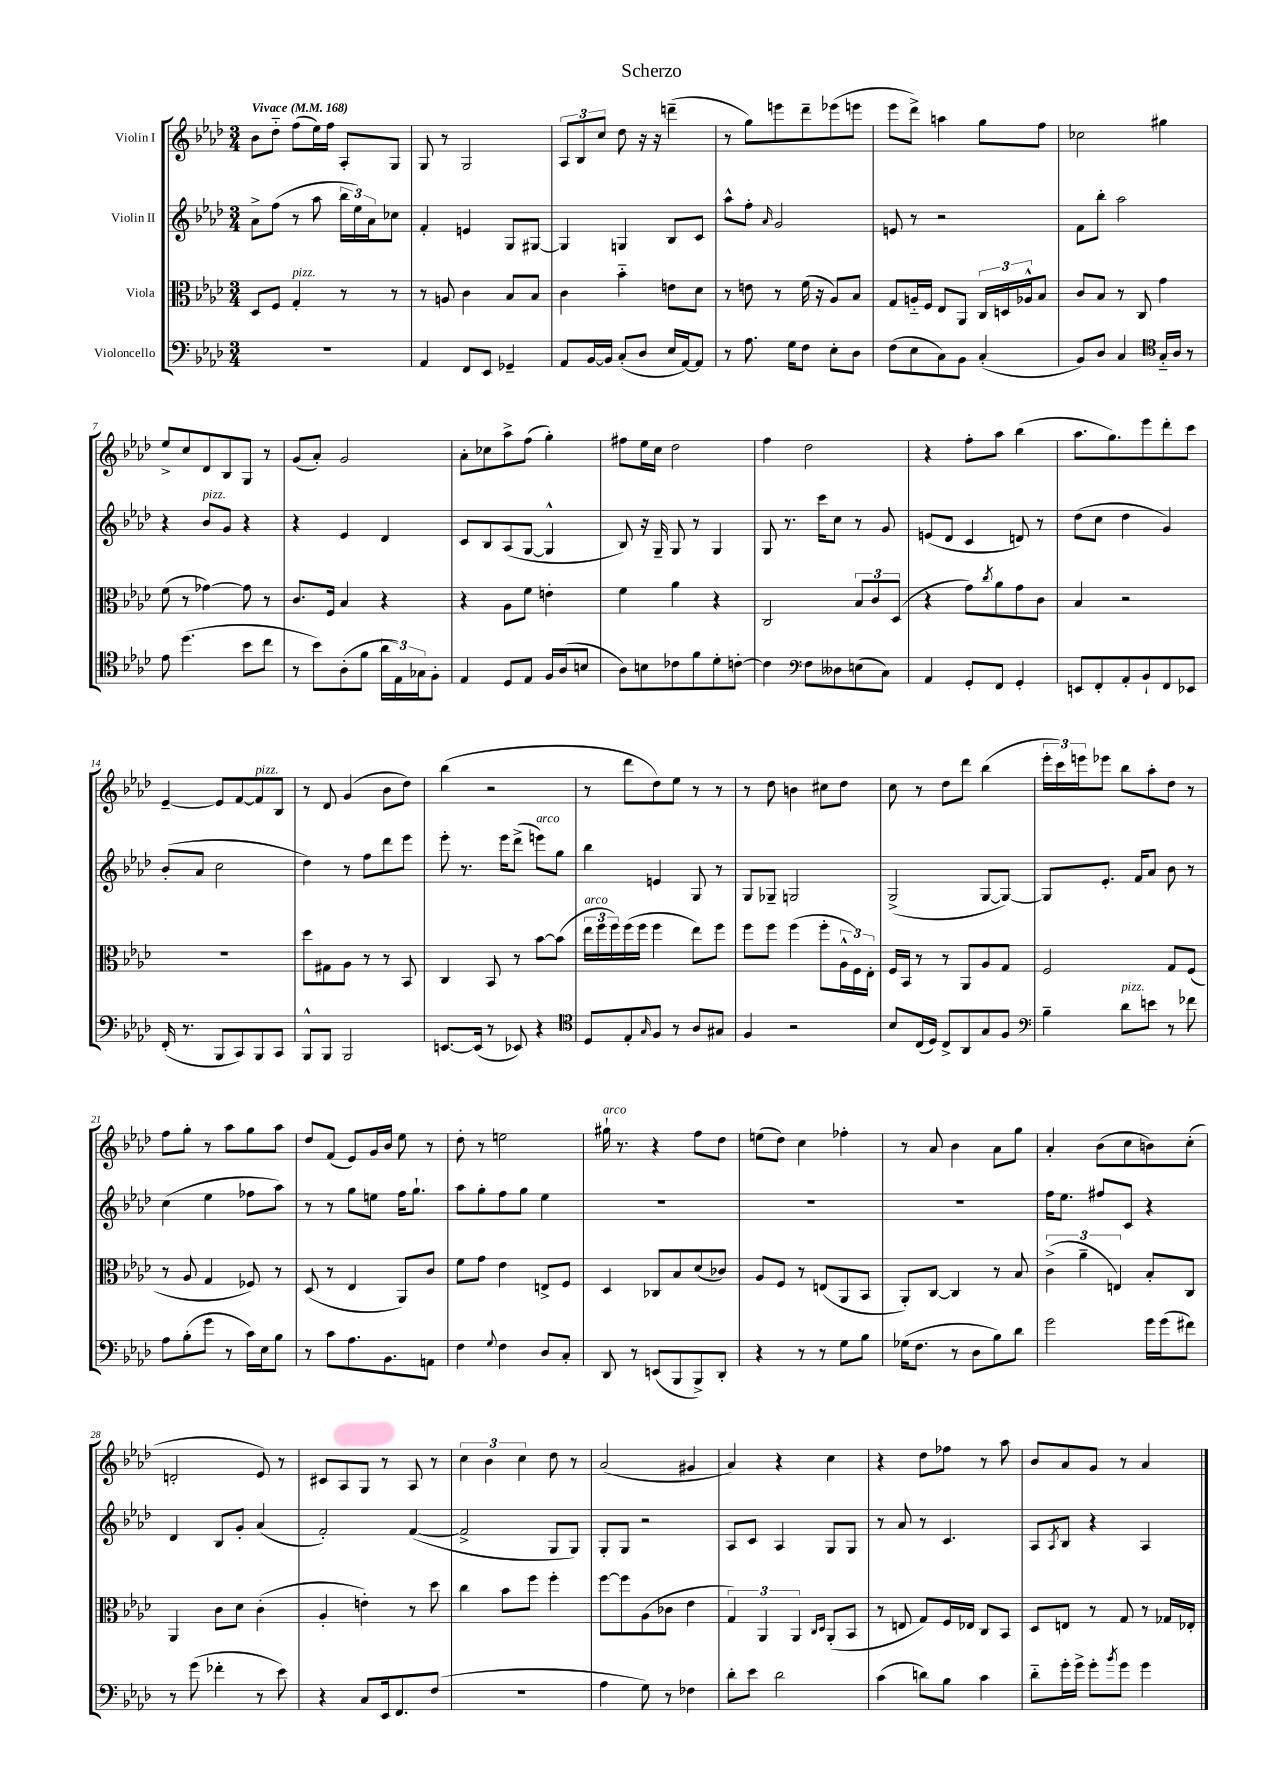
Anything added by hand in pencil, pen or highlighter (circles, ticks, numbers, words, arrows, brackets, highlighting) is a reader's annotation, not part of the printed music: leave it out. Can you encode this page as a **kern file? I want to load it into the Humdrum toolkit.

**kern	**kern	**kern	**kern
*part4	*part3	*part2	*part1
*staff4	*staff3	*staff2	*staff1
*I"Violoncello	*I"Viola	*I"Violin II	*I"Violin I
*clefF4	*clefC3	*clefG2	*clefG2
*k[b-e-a-d-]	*k[b-e-a-d-]	*k[b-e-a-d-]	*k[b-e-a-d-]
*M3/4	*M3/4	*M3/4	*M3/4
*MM168	*MM168	*MM168	*MM168
=1	=1	=1	=1
!	!	!	!LO:TX:a:B:t=Vivace
2.r	8D-/L	8a-^\L	8b-\L
.	8F/J	(8ff\J	8dd-\J
!	!LO:TX:a:i:t=pizz.	!	!
.	4G'/	8r	(8ff\L
.	.	8aa-\	16ee-\L)
.	.	.	16ff\JJ
.	8r	24bb-\LL	8A-'/L
.	.	24ee-\)	.
.	.	24a-\J	.
.	8r	8cc-X\J	8G/J
=2	=2	=2	=2
4AA-/	8r	4f'/	8G/
.	8An/	.	8r
8FF/L	4c\	4en/	2G/
8EE-/J	.	.	.
4GG-X~/	8B-/L	8G/L	.
.	8B-/J	[8G#X/J	.
=3	=3	=3	=3
8AA-/L	4c\	4G#/]	12A-/L
.	.	.	12B-/
[16BB-/L	.	.	.
.	.	.	12cc/J
16BB-/JJ]	.	.	.
(8C'/L	4b-\	4Gn/	8dd-\
8D-/J	.	.	16r
.	.	.	16r
16E-/LL	8en\L	8B-/L	(4dddn~\
[16AA-/J)	.	.	.
8AA-/J]	8d-\J	8c/J	.
=4	=4	=4	=4
8r	8r	8aa-^^\L	8r
8.A-\	8en\	8ff'\J	8gg\L)
.	.	16qqa-/	.
.	8r	2g/	8eeen\
16G\KL	.	.	.
8F\J	(16f\	.	8ddd-~\
.	16r	.	.
8E-'\L	8A-/L)	.	(8eee-X\
8D-\J	8B-/J	.	8eeen\J
=5	=5	=5	=5
(8F\L	8G/L	8en/	8eee-\L
8E-\	16An/L	8r	8ddd-^\J)
.	16F/JJ	.	.
8C\)	8E-/L	2r	4aan\
8BB-\J	8AA-/J	.	.
(4C'/	24C/LL	.	8gg\L
.	24Dn/	.	.
.	24A-X^^/J	.	.
.	8B-/J	.	8ff\J
=6	=6	=6	=6
8BB-/L)	8c/L	8f\L	2cc-X\
8D-/J	8B-/J	8bb-'\J	.
4C/	8r	2aa-\	.
.	8C/	.	.
*clefC4	*	*	*
16G/LL	4g\	.	4gg#X\
16A-/JJ	.	.	.
8r	.	.	.
!!LO:LB:g=z
=7	=7	=7	=7
8e-\	(8f\	4r	8ee-^/L
(4.dd-\	8r	.	8cc/
!	!	!LO:TX:a:i:t=pizz.	!
.	[4g-X\)	8b-/L	8d-/
.	.	8g/J	8B-/
8b-\L	8g-\]	4r	8G/J
8cc\J	8r	.	8r
=8	=8	=8	=8
8r	8.c/L	4r	(8g/L
8b-\L)	.	.	8a-'/J)
.	16F/Jk	.	.
(8A-'\	4B-/	4e-/	2g/
8f\J	.	.	.
24a-\LL	4r	4d-/	.
24E-\)	.	.	.
24G-X\J	.	.	.
8F'\J	.	.	.
=9	=9	=9	=9
4E-/	4r	8c/L	8a-'\L
.	.	8B-/	8cc-X\
8D-/L	8A-\L	(8A-/	8aa-^\
8E-/J	8f\J	[8G/J	(8ff\J
16F/LL	4en'\	4G^^/]	4gg'\)
(16A-/J	.	.	.
8Bn/J	.	.	.
=10	=10	=10	=10
8A-\L)	4f\	8B-/)	8ff#X\L
8Bn\	.	16r	16ee-\L
.	.	16G~/	16cc\JJ
8c-X\	4a-\	8G/	2dd-\
8f\	.	8r	.
8d-'\	4r	4G/	.
[8cn'\J	.	.	.
=11	=11	=11	=11
4c\]	2C/	8G/	4ff\
.	.	8.r	.
*clefF4	*	*	*
8F\L	.	.	2dd-\
.	.	16ccc\KL	.
8D--X\	.	8cc\J	.
(8En\	12B-/L	8r	.
.	12c/	.	.
8C\J)	.	8g/	.
.	(12D-/J	.	.
=12	=12	=12	=12
4AA-/	4r	(8en/L	4r
.	.	8d-/J	.
8GG'/L	8g\L)	4c/	8ff'\L
.	8qcc/	.	.
8FF/J	8a-\	.	8aa-\J
4GG'/	8g\	8dn/)	(4bb-\
.	8c\J	8r	.
=13	=13	=13	=13
8EEn/L	4B-/	(8dd-\L	8.aa-\L
8FF'/	.	8cc\J	.
.	.	.	8.gg\)
8AA-'/	2r	4dd-\	.
8BB-`/	.	.	8eee-\
8FF/	.	4g/)	8ddd-'\
8EE-X/J	.	.	8ccc\J
!!LO:LB:g=z
=14	=14	=14	=14
(16FF'/	2.r	(8b-'/L	[4e-~/
8.r	.	.	.
.	.	8a-/J	.
8BBB-/L	.	2cc\	8e-/L]
8CC/)	.	.	[8f/
!	!	!	!LO:TX:a:i:t=pizz.
8BBB-/	.	.	8f/]
8CC/J	.	.	8B-/J
=15	=15	=15	=15
8BBB-^^/L	8dd-\L	4dd-\)	8r
8BBB-/J	8G#X\	.	8d-/
2BBB-/	8A-\J	8r	(4g/
.	8r	8ff\L	.
.	8r	8ddd-\	8b-\L
.	8BB-/	8eee-\J	8dd-\J)
=16	=16	=16	=16
[8.EEn/L	4C/	8eee-'\	(4bb-\
.	.	8.r	.
(16EE/Jk]	.	.	.
8r	8BB-/	.	2r
.	.	16eee-\KL	.
8EE-X/)	8r	(8ddd-^\J	.
!	!	!LO:TX:a:i:t=arco	!
4r	[8b-\L	8eeen\L)	.
.	(8b-\J]	8gg\J	.
=17	=17	=17	=17
*clefC4	*	*	*
!	!LO:TX:a:i:t=arco	!	!
8D-/L	24ee-\LL	4bb-\	8r
.	24ff\	.	.
.	24ff\)	.	.
8E-'/	(16ff\	.	8ddd-\L
.	16ff\JJ	.	.
16qqG/	.	.	.
8F/J	4ff\	4en/	8dd-\)
8r	.	.	8ee-\J
8A-/L	8ee-\L)	8G/	8r
8G#X/J	8ff\J	8r	8r
=18	=18	=18	=18
4F/	8ff\L	8G/L	8r
.	8ff\J	8G-X~/J	8dd-\
2r	(4ff\	2Gn/	4bn\
.	8ff'\L	.	8cc#X\L
.	24A-^^\L	.	8dd-\J
.	24F\)	.	.
.	24E-'\JJ	.	.
=19	=19	=19	=19
8B-/L	16F/LL	(2G^/	8cc\
.	16BB-/JJ	.	.
(16C/L	8r	.	8r
16D-/JJ)	.	.	.
8C^/L	8r	.	8dd-\L
8AA-/	8AA-/L	.	8ddd-\J
8G/	8A-/	[8G/L	(4bb-\
8F/J	8G/J	8G/J_)	.
=20	=20	=20	=20
*clefF4	*	*	*
4B-~\	2F/	8G/L]	24eee-'\LL
.	.	.	24ccc\)
.	.	.	24eeen\J
.	.	8.e-'/J	8eee-X\J
!LO:TX:a:i:t=pizz.	!	!	!
8d-\L	.	.	8bb-\L
.	.	16f/KL	.
8en\J	.	8a-/J	8aa-'\
8r	8G/L	8b-\	8dd-\J
8f-X\	(8F/J	8r	8r
!!LO:LB:g=z
=21	=21	=21	=21
8A-\L	8r	(4cc\	8ff\L
(8B-'\	8A-/	.	8gg'\J
8g\J	4G/	4ee-\	8r
8r	.	.	8aa-\L
16c\LL)	8F-X/)	8ff-X\L	8gg\
16E-\J	.	.	.
8B-\J	8r	8aa-\J)	8aa-\J
=22	=22	=22	=22
8r	(8D-/	8r	8dd-/L
8c\L	8r	8r	(8f/J
8.A-\	4E-/	8gg\L	8e-/L)
.	.	8een\J	16g/L
8.BB-\	.	.	16b-/JJ
.	8AA-/L)	16ff\KL	8ee-\
.	.	8.gg`\J	.
8AAn\J	8c/J	.	8r
=23	=23	=23	=23
4F\	8f\L	8aa-\L	8dd-'\
.	8g\J	8gg'\	8r
8qqG/	.	.	.
4F\	4e-\	8ff\	2een\
.	.	8gg\J	.
8D-/L	8En^/L	4ee-\	.
8C'/J	8F/J	.	.
=24	=24	=24	=24
!	!	!	!LO:TX:a:i:t=arco
8DD-/	4D-/	2.r	16gg#X`\
.	.	.	8.r
8r	.	.	.
(8EEn/L	8C-X/L	.	4r
8BBB-/	8B-/	.	.
8BBB-^/)	(8d-/	.	8ff\L
8DD-'/J	8c-X/J)	.	8dd-\J
=25	=25	=25	=25
4r	8A-/L	2.r	(8een\L
.	8F/J	.	8dd-\J)
8r	8r	.	4cc\
8r	(8En/L	.	.
8G\L	8AA-/	.	4ff-X'\
8B-\J	8BB-/J	.	.
=26	=26	=26	=26
(16G-X\KL	8AA-'/L)	2.r	8r
8.F\J	.	.	.
.	[8C/J	.	8a-/
8r	4C/]	.	4b-\
8D-\L	.	.	.
8B-\)	8r	.	8a-\L
8d-\J	8B-/	.	8gg\J
=27	=27	=27	=27
2g\	(6c^\	16ff\KL	4a-'/
.	.	8.ee-\J	.
.	6a-~\	.	.
.	.	8ff#X/L	(8b-\L
.	6En/)	.	.
.	.	8c/J	8cc\
16g\LL	8B-'/L	4r	8bn\)
(16g\J	.	.	.
8f#X\J)	8C/J	.	(8cc'\J
!!LO:LB:g=z
=28	=28	=28	=28
8r	4AA-/	4d-/	2dn'/
(8g\	.	.	.
4f-X'\	8c\L	8B-/L	.
.	8d-\J	8g'/J	.
8r	(4c'\	(4a-/	8e-/)
8e-\)	.	.	8r
=29	=29	=29	=29
4r	4A-'/	2f'/)	8c#X/L
.	.	.	8A-/
8C/L	4en'\)	.	8G/J
16EE-/k	.	.	8r
8.FF/	.	.	.
.	8r	([4f/	8A-/
(8F/J	8dd-\	.	8r
=30	=30	=30	=30
2.r	4cc\	2f^/]	6cc\
.	.	.	6b-\
.	8b-\L	.	.
.	.	.	6cc\
.	8ff\J	.	.
.	4ff'\	8G/L	8dd-\
.	.	8G/J)	8r
=31	=31	=31	=31
4A-\	[8ff\L	8G'/L	(2a-/
.	8ff\]	8G/J	.
8G\)	(8A-\	2r	.
8r	8c-X\J	.	.
4F-X\	4e-\	.	4g#X/
=32	=32	=32	=32
8d-'\L	6G/)	8A-/L	4a-/)
8e-\J	.	8c/J	.
.	6AA-/	.	.
2d-\	.	4A-/	4r
.	6AA-/	.	.
.	16qqC/LL	.	.
.	16qqD-/JJ	.	.
.	(8AA-'/L	8G/L	4cc\
.	8BB-/J	8G/J	.
=33	=33	=33	=33
(4c\	8r	8r	4r
.	8En/	8a-/	.
8dn\L)	8G/L)	8r	8dd-\L
8B-\J	16F/L	4.c/	8ff-X\J
.	16E-X/JJ	.	.
4c\	8C/L	.	8r
.	8BB-/J	.	8aa-\
=34	=34	=34	=34
8d-\L	8D-/L	8A-/L	8b-/L
.	.	8qA-/	.
16g'\L	8En/J	8B-/J	8a-/
16g^\JJ	.	.	.
8g'\L	8r	4r	8g/J
8qb-/	.	.	.
8g\J	8G/	.	8r
4g\	8r	4A-/	4a-/
.	16G-X/LL	.	.
.	16E-X'/JJ	.	.
==	==	==	==
*-	*-	*-	*-
